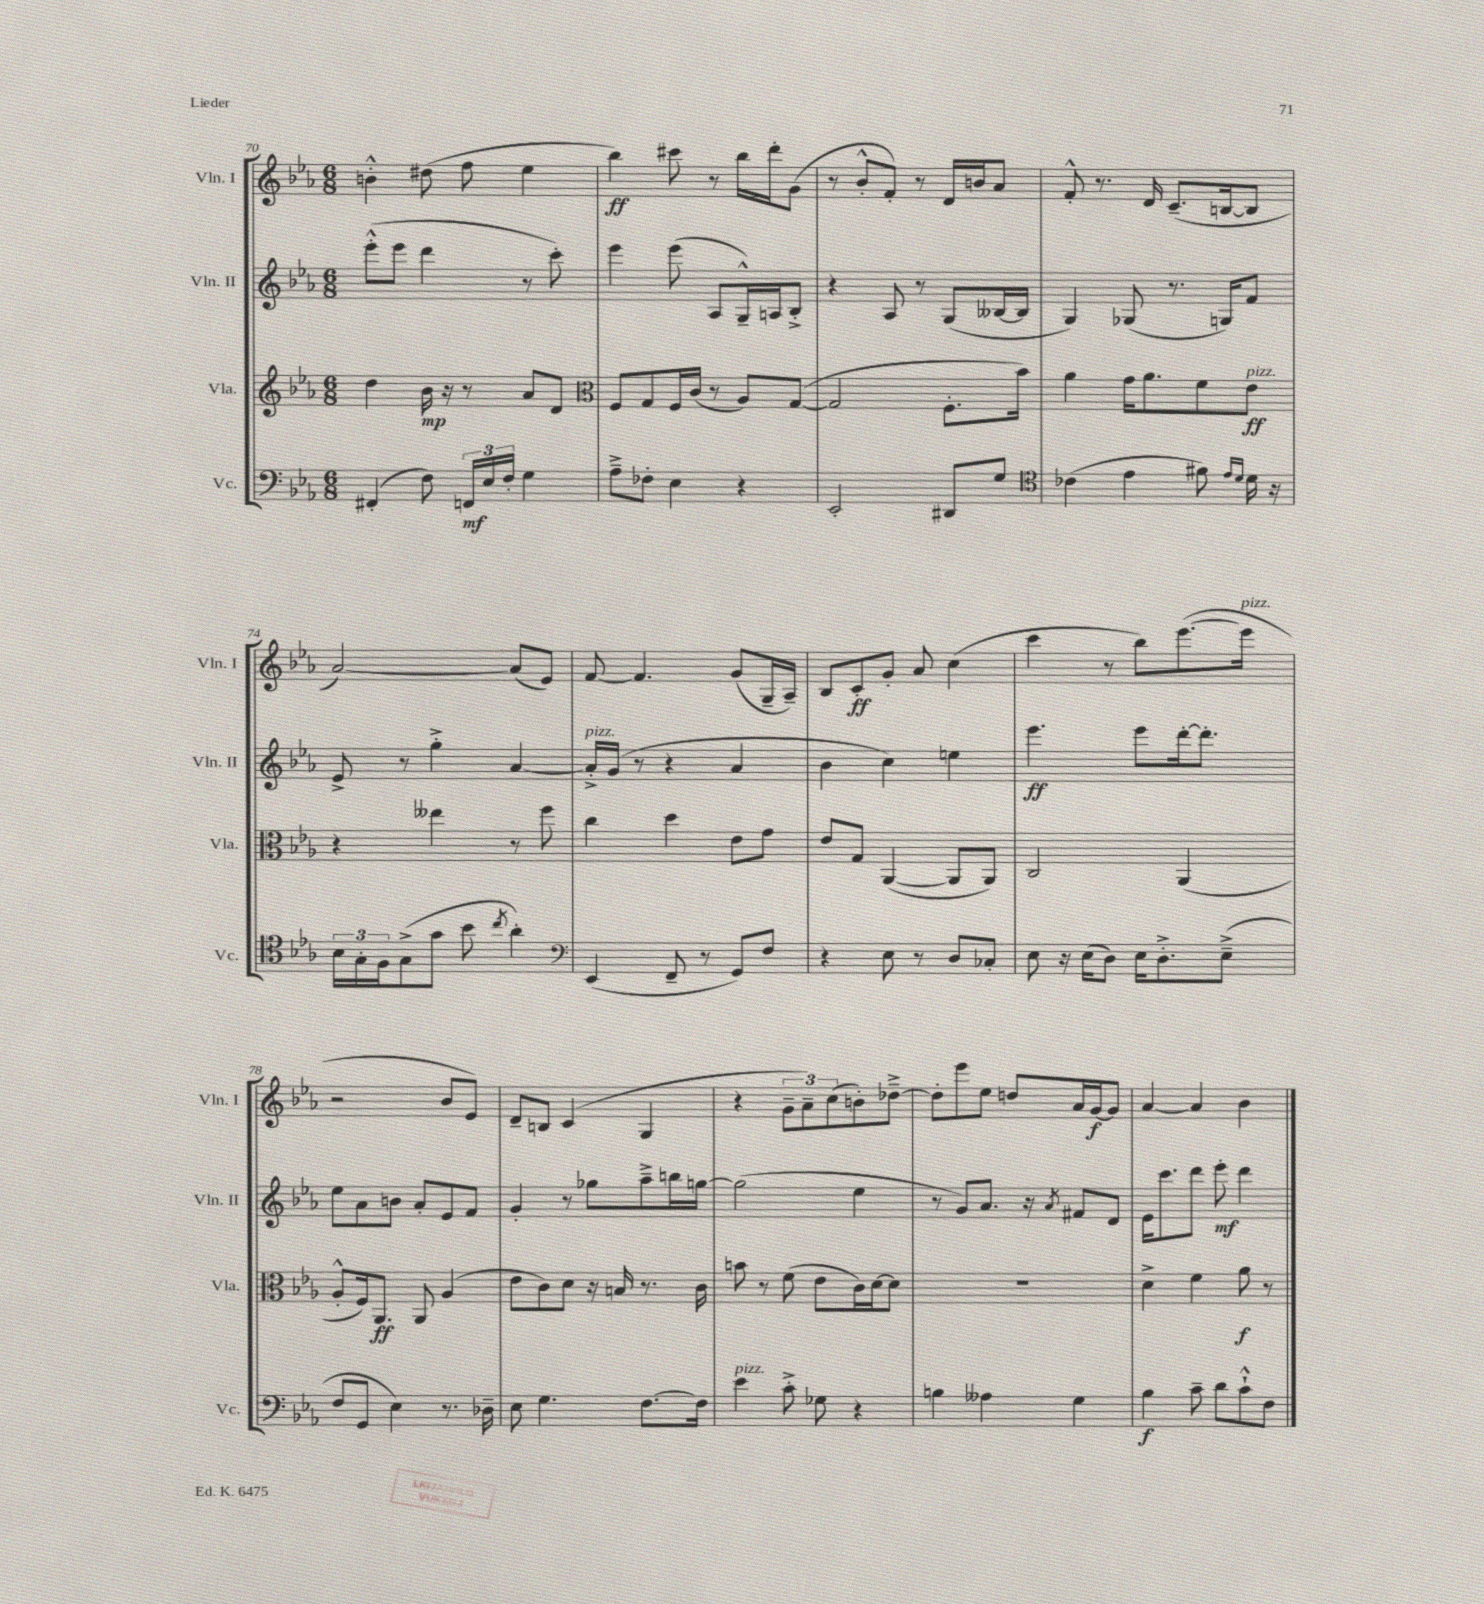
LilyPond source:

<<
\new StaffGroup <<
\new Staff = "s0" \with { instrumentName = "Vln. I" shortInstrumentName = "Vln. I" } {
    \clef treble \key ees \major \numericTimeSignature \time 6/8
    b'4-.-^ dis''8( f''8 ees''4 |
    bes''4\ff) cis'''8 r8 bes''16 d'''16-. g'8( |
    r8 bes'8-.-^ f'8-.) r8 d'16 b'16 aes'8 |
    f'8-.-^ r8. d'16 c'8.--( b16~ b8 |
    aes'2~) aes'8( ees'8) |
    f'8~ f'4. g'8( g16-- aes16--) |
    bes8 c'8-.\ff g'8-. aes'8 c''4( |
    c'''4 r8 bes''8) ees'''8.~( ees'''16^\markup { \italic "pizz." } |
    r2 bes'8 ees'8) |
    d'8-- b8 c'4( g4 |
    r4 \tuplet 3/2 { g'8-- aes'8--) c''8( } b'8-.) des''8~---> |
    des''8-. ees'''8 ees''8 d''8 aes'16 g'16~\f g'8 |
    aes'4~ aes'4 bes'4 \bar "|." |
}
\new Staff = "s1" \with { instrumentName = "Vln. II" shortInstrumentName = "Vln. II" } {
    \clef treble \key ees \major \numericTimeSignature \time 6/8
    ees'''8-.-^( ees'''8 d'''4 r8 c'''8-.) |
    ees'''4 ees'''8( aes8 g16---^) a16 bes8-.-> |
    r4 aes8 r8 g8( beses16~ beses16 |
    g4) ges8( r8. g16) f'8 |
    ees'8-> r8 g''4-.-> aes'4~ |
    aes'16-.->^\markup { \italic "pizz." } g'16( r8 r4 aes'4 |
    bes'4 c''4) e''4 |
    ees'''4.\ff ees'''8 d'''16~-. d'''8.-. |
    ees''8 aes'8 b'8 aes'8-. ees'8 f'8 |
    g'4-. r8 ges''8 aes''8---> b''16 g''16~ |
    g''2( ees''4 |
    r8 g'8) aes'8. r16 \acciaccatura { aes'8 } fis'8 d'8 |
    ees'16 c'''8. d'''8 ees'''8-.\mf d'''4 \bar "|." |
}
\new Staff = "s2" \with { instrumentName = "Vla." shortInstrumentName = "Vla." } {
    \clef treble \key ees \major \numericTimeSignature \time 6/8
    d''4 bes'16\mp r16 r8 aes'8 d'8 |
    \clef alto f8 g8 f16 c'16( r8 aes8) g8~( |
    g2 f8.-. bes'16) |
    aes'4 g'16 aes'8. f'8 ees'8\ff^\markup { \italic "pizz." } |
    r4 eeses''4 r8 f''8 |
    c''4 d''4 ees'8 g'8 |
    ees'8 g8 aes,4~( aes,8 aes,8) |
    c2 aes,4( |
    aes8-.-^ f16) aes,8.\ff aes,8 aes4( |
    ees'8 c'8) d'8 r16 b16 r8. c'16 |
    b'8 r8 f'8( ees'8 c'16) d'16~ d'8 |
    R2. |
    d'4-> f'4 aes'8\f r8 \bar "|." |
}
\new Staff = "s3" \with { instrumentName = "Vc." shortInstrumentName = "Vc." } {
    \clef bass \key ees \major \numericTimeSignature \time 6/8
    fis,4-.( f8) \tuplet 3/2 { f,16\mf ees16 f16-. } g4 |
    aes8---> fes8-. ees4 r4 |
    ees,2-. dis,8 g8 |
    \clef tenor ces'4( ees'4 fis'8) \grace { ees'16 d'16 } d'16 r16 |
    \tuplet 3/2 { bes16 g16-. f16 } g8->( g'8 bes'8 \acciaccatura { c''8 } aes'4-.) |
    \clef bass ees,4( f,8-- r8 g,8) f8 |
    r4 ees8 r8 d8 ces8-. |
    ees8 r16 ees16( d8) ees16 d8.-.-> ees8--->( |
    f8 g,8 ees4) r8. des16-- |
    ees8 g4. f8.~ f16 |
    ees'4^\markup { \italic "pizz." } c'8-.-> ges8 r4 |
    b4 aeses4 g4 |
    bes4\f c'8-- d'8 c'8-!-^ f8 \bar "|." |
}
>>
>>
\layout { \context { \Score currentBarNumber = #70 } }
